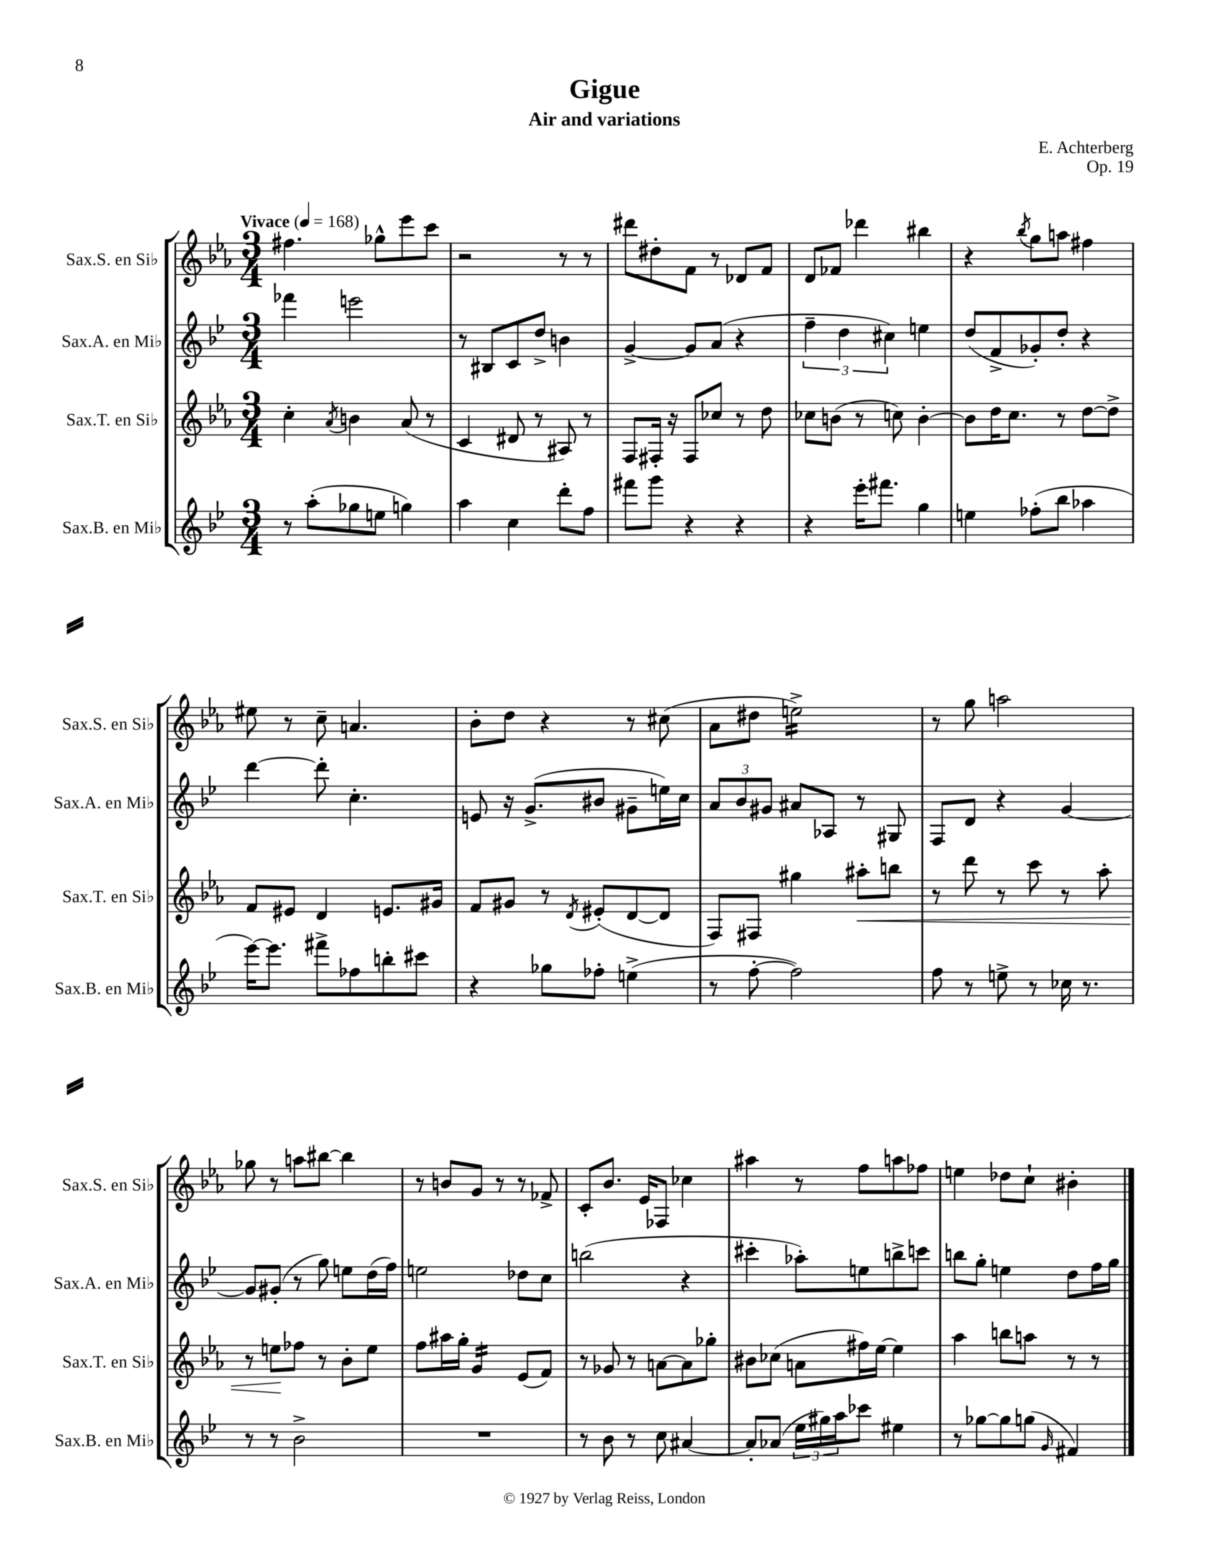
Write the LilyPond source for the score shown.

\header { title = "Gigue" composer = "E. Achterberg" subtitle = "Air and variations" opus = "Op. 19" }
<<
\new StaffGroup <<
\new Staff = "s0" \with { instrumentName = "Sax.S. en Sib" shortInstrumentName = "Sax.S. en Sib" } {
    \clef treble \key ees \major \numericTimeSignature \time 3/4 \tempo "Vivace" 4 = 168
    fis''4. ges''8-^ ees'''8 c'''8 |
    r2 r8 r8 |
    dis'''8 dis''8-. f'8 r8 des'8 f'8 |
    d'8 fes'8 des'''4 bis''4 |
    r4 \acciaccatura { bes''8 } g''8 a''8 fis''4 |
    eis''8 r8 c''8-- a'4. |
    bes'8-. d''8 r4 r8 cis''8( |
    aes'8 dis''8 e''2:16->) |
    r8 g''8 a''2 |
    ges''8 r8 a''8 bis''8~ bis''4 |
    r8 b'8 g'8 r8 r8 fes'8-> |
    c'8-. bes'8. ees'16 fes8 ces''4 |
    ais''4 r8 f''8 a''8 fes''8 |
    e''4 des''8 c''8-! bis'4-. \bar "|." |
}
\new Staff = "s1" \with { instrumentName = "Sax.A. en Mib" shortInstrumentName = "Sax.A. en Mib" } {
    \clef treble \key bes \major \numericTimeSignature \time 3/4
    fes'''4 e'''2 |
    r8 bis8 c'8 d''8-> b'4 |
    g'4~-> g'8 a'8( r4 |
    \tuplet 3/2 { f''4-- d''4 cis''4) } e''4 |
    d''8( f'8-> ges'8-.) d''8-. r4 |
    d'''4~ d'''8-. c''4.-. |
    e'8 r16 g'8.->( bis'8 gis'8-- e''16) c''16 |
    \tuplet 3/2 { a'8 bes'8 gis'8 } ais'8 aes8 r8 gis8 |
    f8 d'8 r4 g'4~ |
    g'8 gis'8-.( r8 g''8) e''8 d''16( f''16) |
    e''2 des''8 c''8 |
    b''2( r4 |
    cis'''4-. aes''8-.) e''8 b''8-> c'''8 |
    b''8 g''8-. e''4 d''8 f''16 g''16 \bar "|." |
}
\new Staff = "s2" \with { instrumentName = "Sax.T. en Sib" shortInstrumentName = "Sax.T. en Sib" } {
    \clef treble \key ees \major \numericTimeSignature \time 3/4
    c''4-. \acciaccatura { aes'8 } b'4 aes'8( r8 |
    c'4 dis'8 r8 ais8) r8 |
    f8 fis16-. r16 fis8 ces''8 r8 d''8 |
    ces''8 b'8( r8 c''8) b'4~-. |
    b'8 d''16 c''8. r8 d''8~ d''8-> |
    f'8 eis'8 d'4 e'8. gis'16 |
    f'8 gis'8 r8 \acciaccatura { d'8 } eis'8-.( d'8~ d'8 |
    f8) fis8 gis''4 ais''8-.\< b''8 |
    r8 d'''8 r8 c'''8 r8 aes''8-. |
    r8 e''8\! fes''8 r8 bes'8-. e''8 |
    f''8 ais''16 g''16-. g'4:16 ees'8( f'8) |
    r8 ges'8 r8 a'8~ a'8 ges''8-. |
    bis'8 ces''8( a'8 fis''16) ees''16~ ees''4 |
    aes''4 b''8 a''8 r8 r8 \bar "|." |
}
\new Staff = "s3" \with { instrumentName = "Sax.B. en Mib" shortInstrumentName = "Sax.B. en Mib" } {
    \clef treble \key bes \major \numericTimeSignature \time 3/4
    r8 a''8-.( ges''8 e''8 g''4) |
    a''4 c''4 d'''8-. f''8 |
    fis'''8 g'''8 r4 r4 |
    r4 ees'''16-. fis'''8. g''4 |
    e''4 fes''8-.( bes''8 aes''4 |
    ees'''16~) ees'''8. fis'''8-> fes''8 b''8-. cis'''8 |
    r4 ges''8 fes''8-. e''4->( |
    r8 f''8~-. f''2) |
    f''8 r8 e''8-> r8 ces''16 r8. |
    r8 r8 bes'2-> |
    R2. |
    r8 bes'8 r8 c''8 ais'4~ |
    ais'8-. aes'8( \tuplet 3/2 { ees''16 gis''16) a''16 } ces'''8 eis''4 |
    r8 ges''8~ ges''8 g''8( \grace { g'16 } fis'4) \bar "|." |
}
>>
>>
\layout { \context { \Score \remove "Bar_number_engraver" } }
